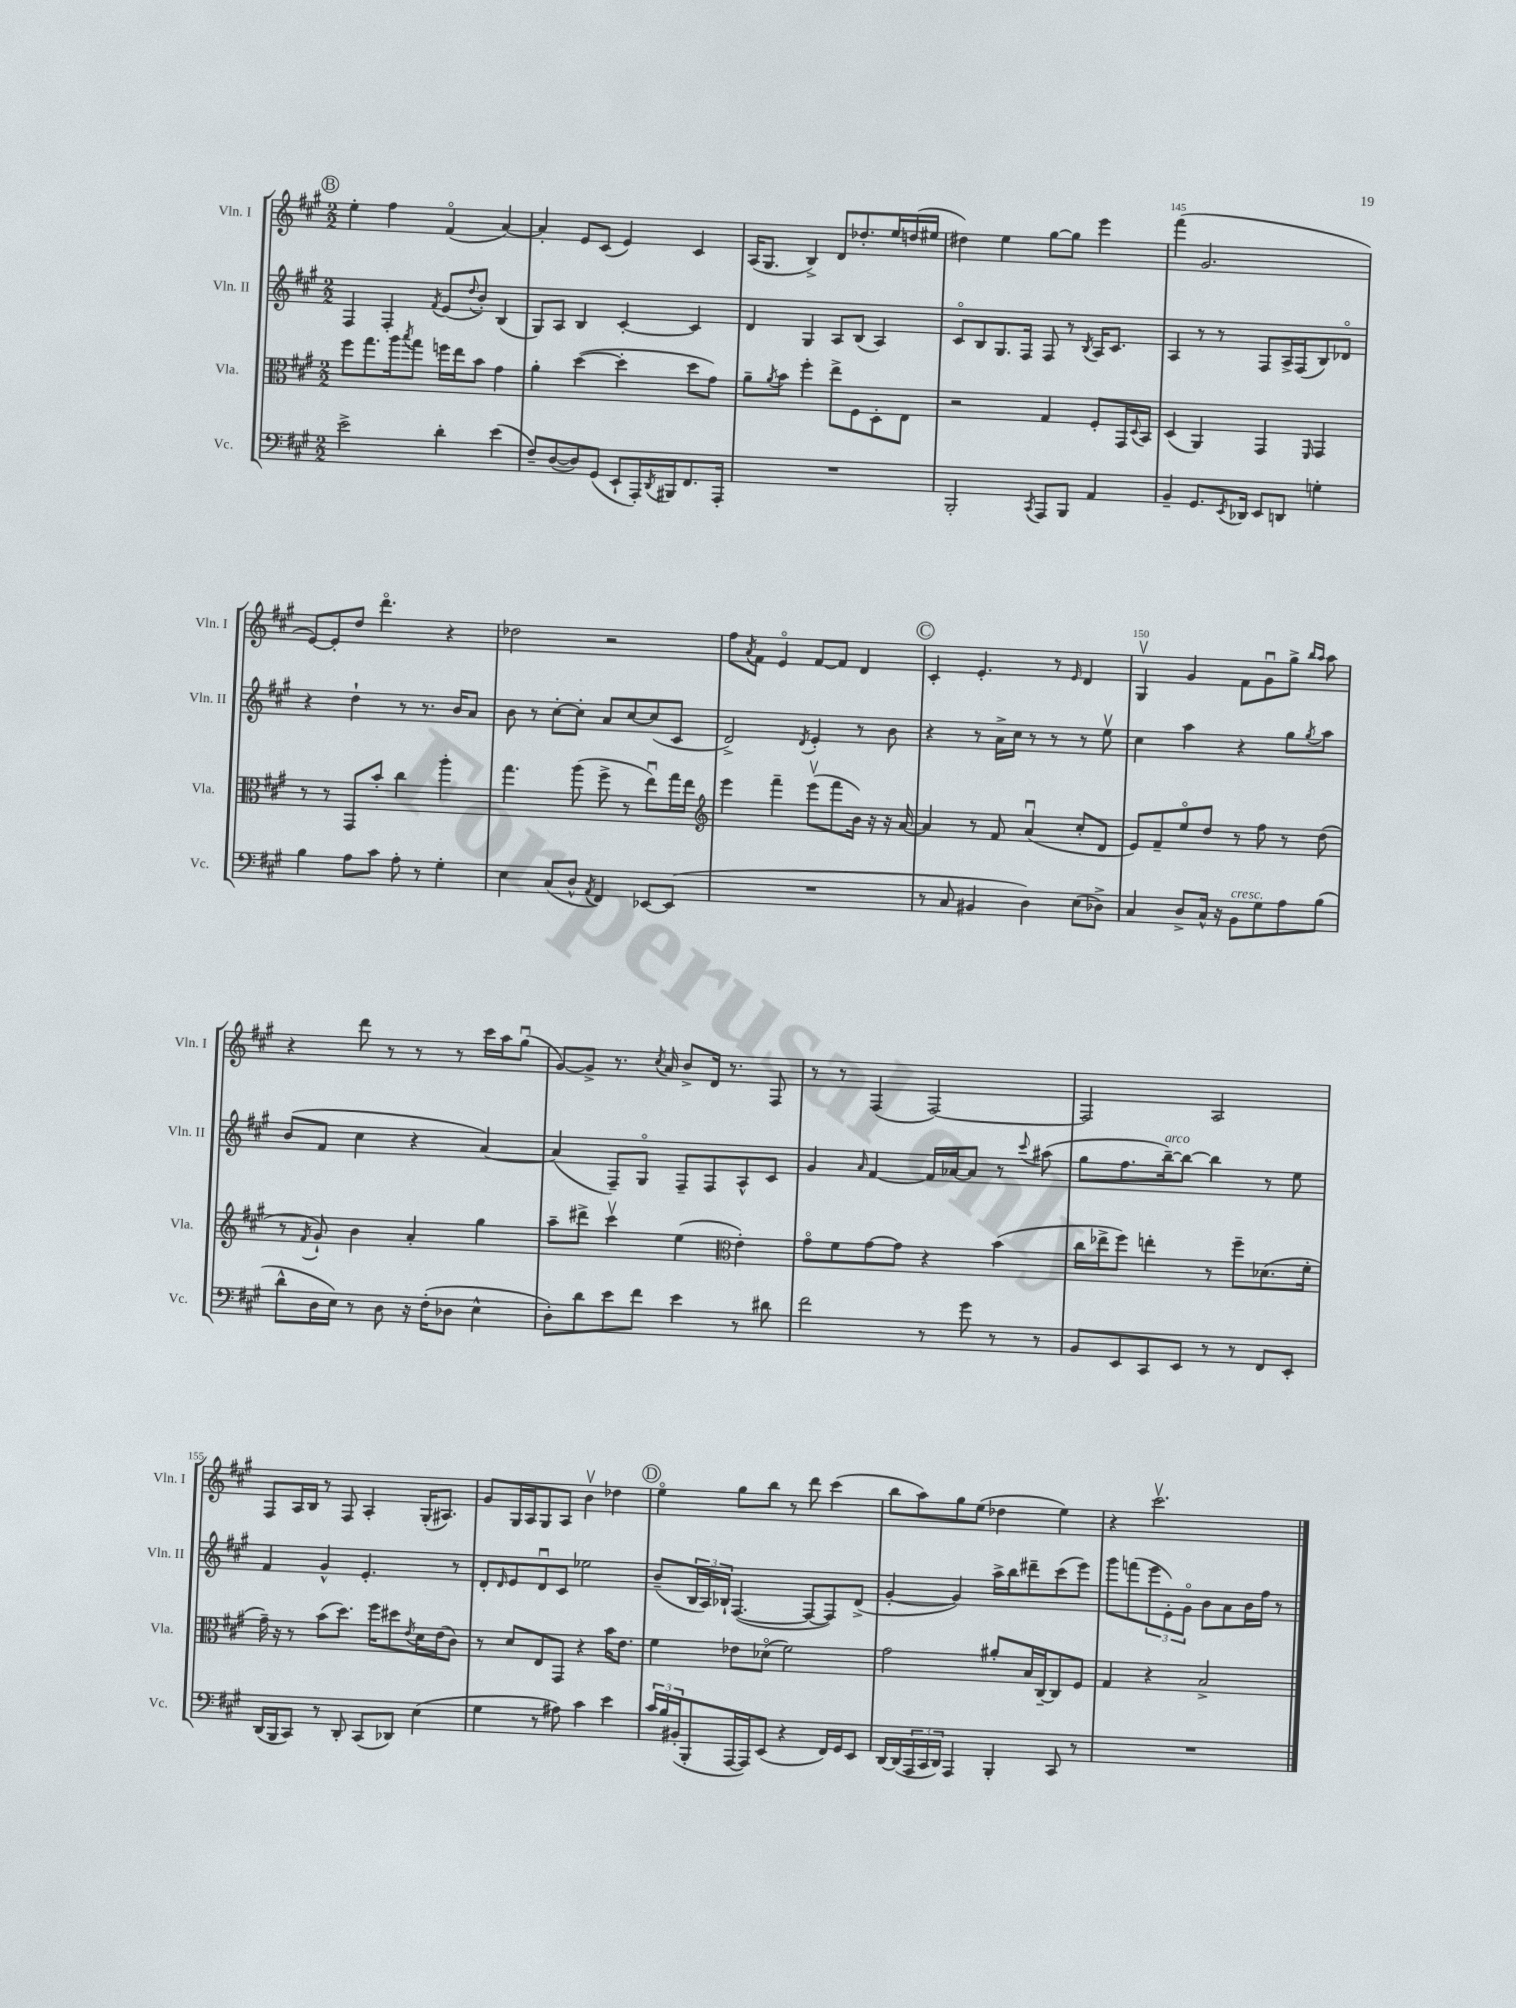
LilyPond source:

<<
\new StaffGroup <<
\new Staff = "s0" \with { instrumentName = "Vln. I" shortInstrumentName = "Vln. I" } {
    \clef treble \key a \major \numericTimeSignature \time 2/2
    \mark \markup { \circle "B" } e''4-. fis''4 fis'4\flageolet( a'4~) |
    a'4-. e'8 cis'8( e'4) cis'4 |
    a16( gis8. b4->) d'8 des''8.-. e''16 d''16( eis''16 |
    dis''4) e''4 gis''8~ gis''8 e'''4 |
    fis'''4( gis'2. |
    e'8~) e'8-. d''8 d'''4.\flageolet r4 |
    des''2 r2 |
    fis''8 \acciaccatura { a'8 } fis'8 e'4\flageolet fis'8~ fis'8 d'4 |
    \mark \markup { \circle "C" } cis'4-. e'4.-. r8 \grace { e'16 } d'4 |
    gis4\upbow gis'4 fis'8 gis'8\downbow gis''8-> \grace { b''16 a''16 } a''8 |
    r4 d'''8 r8 r8 r8 cis'''16 a''16 gis''8\downbow( |
    gis'8~) gis'8-> r8. \acciaccatura { cis''8 } a'16 b'8-> d'16 r8. fis8 |
    r8 r8 fis4( fis2~) |
    fis2 a2 |
    fis8 a16 b16 r8 fis8 a4-. gis16-.( ais8.) |
    gis'8 gis16 a16 gis8 a8 b'4\upbow des''4 |
    \mark \markup { \circle "D" } e''4\flageolet gis''8 b''8 r8 d'''8 cis'''4( |
    b''8 a''8) gis''8 e''8( des''4 e''4) |
    r4 cis'''2.\upbow \bar "|." |
}
\new Staff = "s1" \with { instrumentName = "Vln. II" shortInstrumentName = "Vln. II" } {
    \clef treble \key a \major \numericTimeSignature \time 2/2
    \mark \markup { \circle "B" } fis4 fis4-. \acciaccatura { fis'8 } e'8( \appoggiatura { d''8 } b'8-.) b4( |
    gis8) a8 b4 cis'4~-. cis'4 |
    d'4 gis4 a8 b8( a4) |
    cis'8\flageolet b8 gis8. fis16 fis8 r8 \acciaccatura { b8 } a16 cis'8. |
    a4 r8 r8 fis8 a16-> fis16( b8) des'8\flageolet |
    r4 d''4-! r8 r8. b'16 a'8 |
    b'8 r8 cis''8~-. cis''8-. a'8 cis''8~ cis''8( cis'8 |
    d'2->) \acciaccatura { d'8 } e'4-. r8 b'8 |
    \mark \markup { \circle "C" } r4 r8 a'16-> cis''16 r8 r8 r8 e''8\upbow |
    cis''4 a''4 r4 gis''8 \acciaccatura { gis''8 } a''8 |
    b'8( fis'8 cis''4 r4 a'4~) |
    a'4( fis8--) gis8\flageolet fis8-- fis8 a8-^ cis'8 |
    gis'4 \grace { a'16 } fis'4~ fis'16 aes'16~ aes'8 r8 \appoggiatura { cis'''8 } ais''8( |
    gis''8 fis''8. b''16~--^\markup { \italic "arco" }) b''8~ b''4 r8 e''8 |
    fis'4 gis'4-^ e'4.-. r8 |
    d'8-. \grace { d'16 } e'8 d'8\downbow cis'8 ees''2 |
    \mark \markup { \circle "D" } b'8--( \tuplet 3/2 { b16 a16) bes16-! } fis4.~( fis8~ fis8) d'8->( |
    gis'4~-. gis'4) a''16-> b''16 dis'''8-- cis'''8( e'''8) |
    gis'''8 f'''8( \tuplet 3/2 { e'''8 e'8-.) gis'8\flageolet } b'8 a'8 b'16 fis''16 r8 \bar "|." |
}
\new Staff = "s2" \with { instrumentName = "Vla." shortInstrumentName = "Vla." } {
    \clef alto \key a \major \numericTimeSignature \time 2/2
    \mark \markup { \circle "B" } fis''8 gis''8. a''16 \acciaccatura { b''8 } gis''8 f''16 e''16 b'8 gis'4 |
    a'4-. d''4~( d''4-. d''8 gis'8) |
    a'8-- \acciaccatura { a'8 } b'8 fis''4-. e''8-> fis8 d8-. e8 |
    r2 gis4 fis8-. gis,16 \appoggiatura { d8 } b,16 |
    d4( a,4) gis,4 \grace { fis,16 } gis,4 |
    r8 r8 gis,8 b'8-. cis''4 a''4-. |
    gis''4. a''8( fis''8-> r8 e''8\downbow) gis''16 e''16 |
    \clef treble e'''4 fis'''4-- e'''8\upbow( fis'''8 b'16) r16 r16 a'16~ |
    \mark \markup { \circle "C" } a'4 r8 fis'8 a'4\downbow( cis''8-. d'8 |
    e'8) fis'8-- e''8\flageolet d''8 r8 fis''8 r8 d''8( |
    r8 \acciaccatura { fis'8 } gis'8-!) b'4 a'4-. gis''4 |
    a''8-- dis'''8-> cis'''4\upbow e''4( \clef alto e'4-.) |
    gis'8\flageolet fis'8 gis'8~ gis'8 r4 b'4( |
    cis''16 ees''16-> fis''8) e''4-. r8 fis''8-- des'8.( fis'16-. |
    gis'16--) r16 r8 b'8( d''8.) fis''16 dis''8 \acciaccatura { e'8 } d'16 e'16( cis'8) |
    r8 d'8 e8 gis,8 r4 b'16 e'8. |
    \mark \markup { \circle "D" } fis'4 ees'8 des'8\flageolet( fis'2) |
    gis'2 ais'8-. b16 cis16~-- cis8 fis8 |
    gis4 r4 b2-> \bar "|." |
}
\new Staff = "s3" \with { instrumentName = "Vc." shortInstrumentName = "Vc." } {
    \clef bass \key a \major \numericTimeSignature \time 2/2
    \mark \markup { \circle "B" } e'2-> d'4-. e'4( |
    fis8--) d8~( d8) gis,8( e,8-! a,,16-.) \acciaccatura { d,8 } bis,,16 fis,8. a,,16-. |
    R1 |
    b,,2-. \acciaccatura { cis,8 } a,,8 b,,8 a,4 |
    b,4-- gis,8. \acciaccatura { e,8 } des,16 e,8 d,8 g4-. |
    b4 a8 cis'8 a8-. r8 gis4-. |
    e4 cis8( d8-^ \acciaccatura { a,8 } fis,4) ees,8~ ees,8( |
    R1 |
    \mark \markup { \circle "C" } r8 cis8 bis,4 d4) e8( des8->) |
    cis4 d8-> cis16-^ r16 b,8^\markup { \italic "cresc." } gis8 a8 b8( |
    d'8-^ d16 e16) r8 d8 r16 fis16-.( des8 e4-^ |
    d8-.) d'8 e'8 fis'8 e'4 r8 dis'8 |
    fis'2 r8 gis'8 r8 r8 |
    b,8 e,8 cis,8 e,8 r8 r8 fis,8 e,8-. |
    d,16( b,,16 cis,8) r8 d,8-. cis,8( des,8) e4( |
    gis4 r8 ais8) cis'4 e'4 |
    \mark \markup { \circle "D" } \tuplet 3/2 { cis'16 b16 bis,16-.( } b,,8-. a,,16~ a,,16) e,8( r4 fis,16) gis,16 e,8 |
    d,16~ d,16( \tuplet 3/2 { a,,16 cis,16 d,16) } a,,4 b,,4-. cis,8 r8 |
    R1 \bar "|." |
}
>>
>>
\layout { \context { \Score currentBarNumber = #141 \override BarNumber.break-visibility = ##(#f #t #t) barNumberVisibility = #(every-nth-bar-number-visible 5) } }
